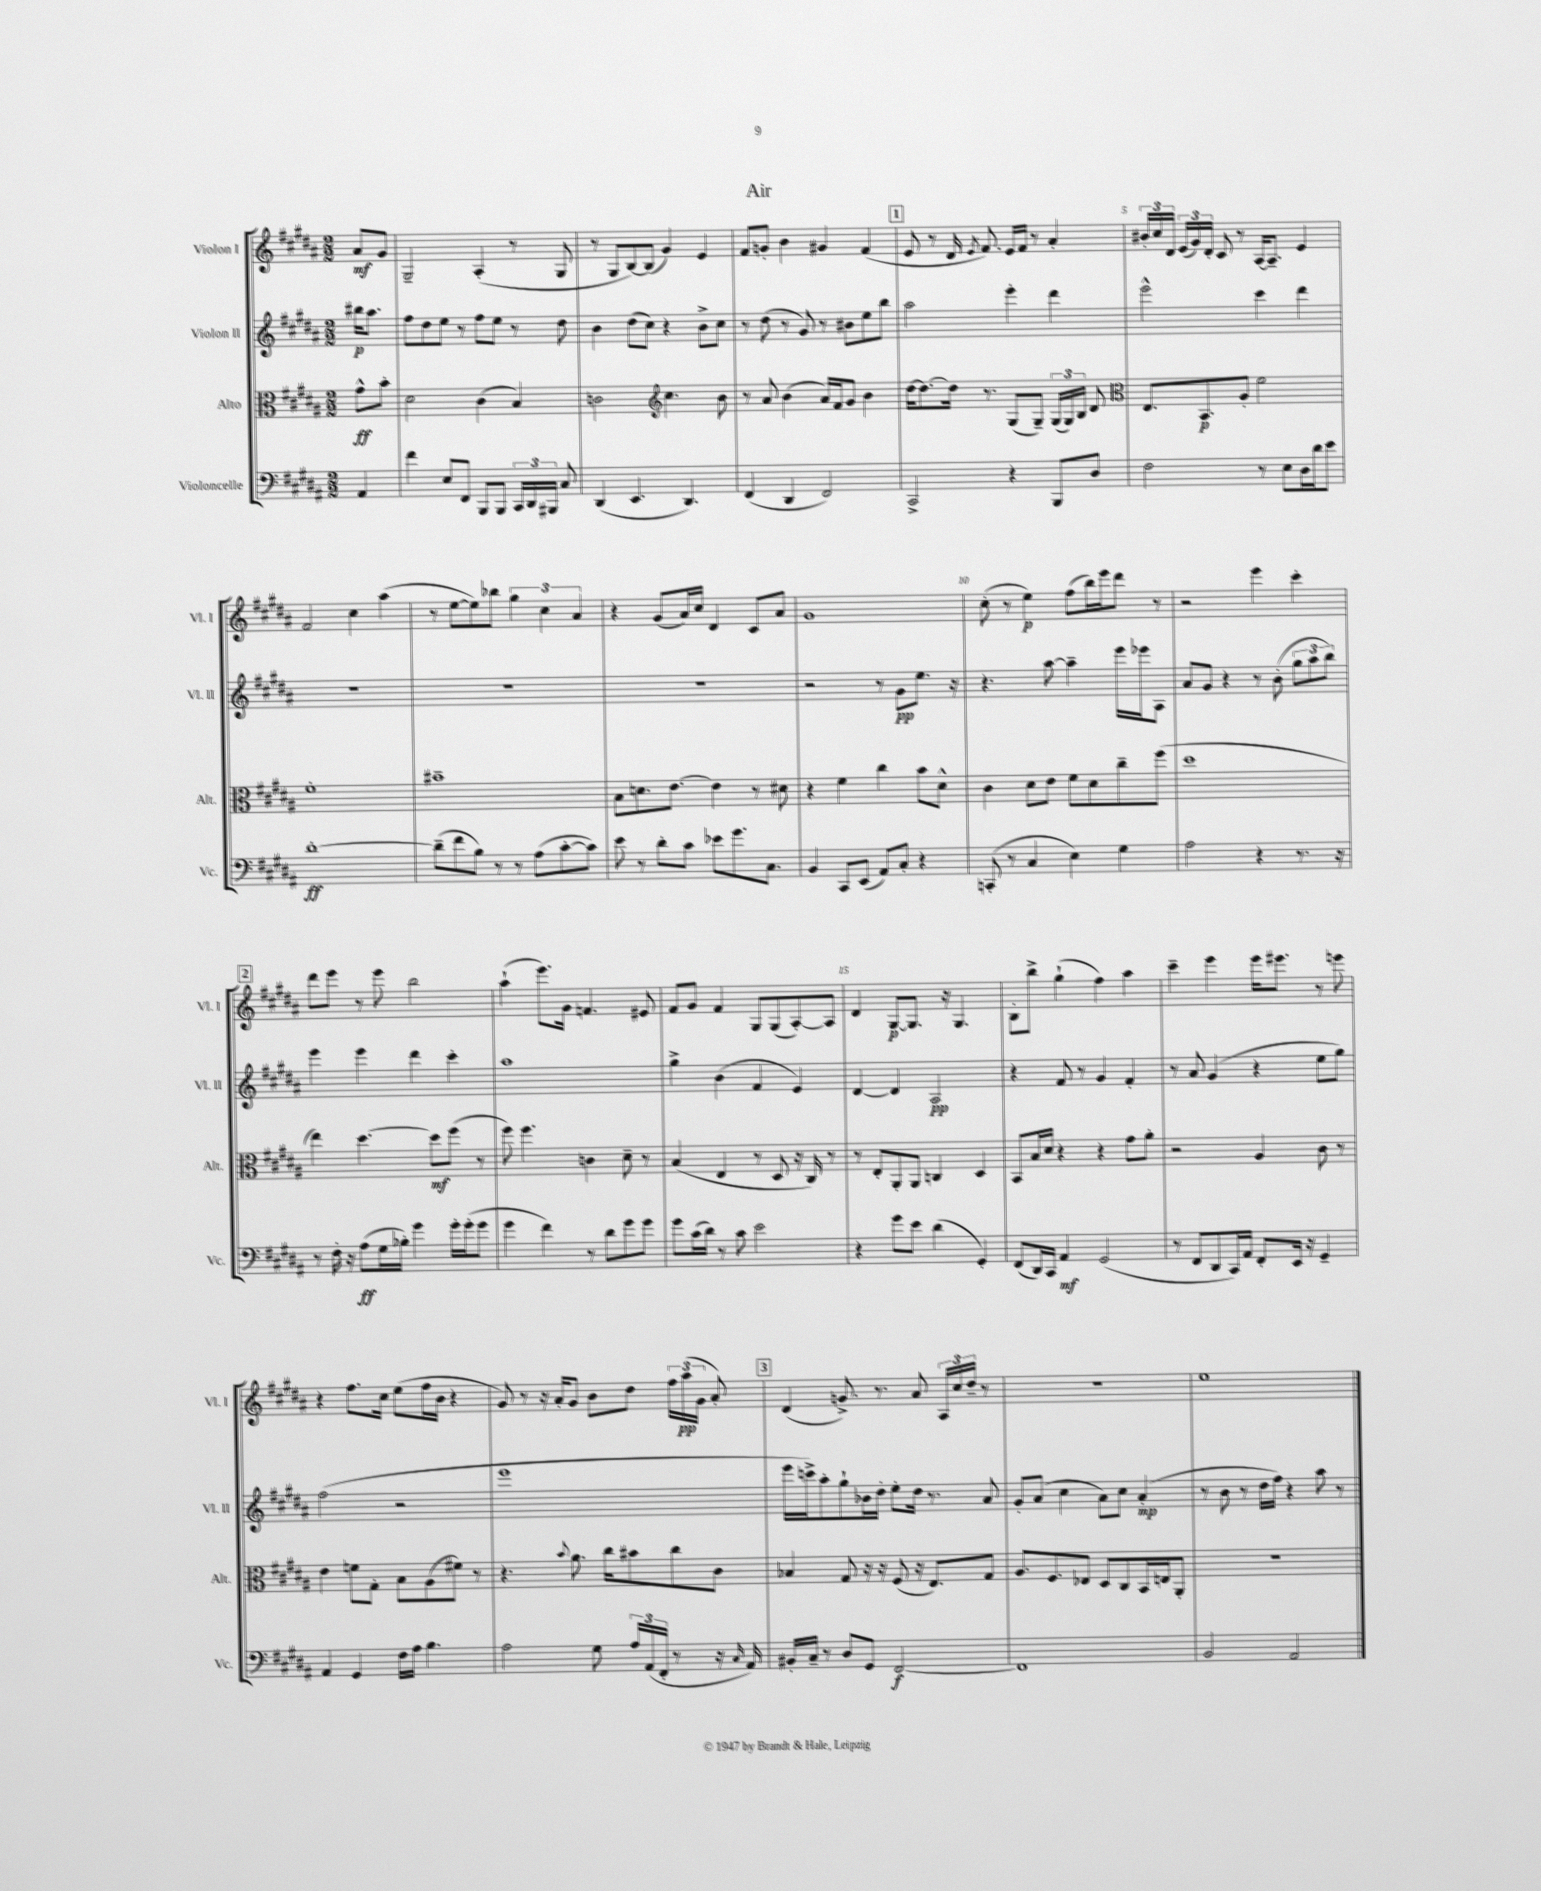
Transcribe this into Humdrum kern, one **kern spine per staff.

**kern	**dynam	**kern	**dynam	**kern	**dynam	**kern	**dynam
*part4	*part4	*part3	*part3	*part2	*part2	*part1	*part1
*staff4	*staff4	*staff3	*staff3	*staff2	*staff2	*staff1	*staff1
*I"Violoncelle	*	*I"Alto	*	*I"Violon II	*	*I"Violon I	*
*I'Vc.	*	*I'Alt.	*	*I'Vl. II	*	*I'Vl. I	*
*clefF4	*	*clefC3	*	*clefG2	*	*clefG2	*
*k[f#c#g#d#a#]	*	*k[f#c#g#d#a#]	*	*k[f#c#g#d#a#]	*	*k[f#c#g#d#a#]	*
*M2/2	*	*M2/2	*	*M2/2	*	*M2/2	*
=	=	=	=	=	=	=	=
4AA#/	.	8g#^^\L	ff	16bb#X\KL	p	8a#/L	mf
.	.	.	.	8.aa#\J	.	.	.
.	.	8b'\J	.	.	.	8g#/J	.
=1	=1	=1	=1	=1	=1	=1	=1
4f#\	.	2d#\	.	8ff#\L	.	2G#~/	.
.	.	.	.	8dd#\	.	.	.
8E/L	.	.	.	8ee\J	.	.	.
8FF#/J	.	.	.	8r	.	.	.
8BBB/L	.	(4c#\	.	8ff#\L	.	(4A#'/	.
8BBB/J	.	.	.	8ee\J	.	.	.
24CC#/LL	.	4B/)	.	8r	.	8r	.
24DD#/	.	.	.	.	.	.	.
24BBB#X/JJ	.	.	.	.	.	.	.
8C#/	.	.	.	8dd#\	.	8G#/	.
=2	=2	=2	=2	=2	=2	=2	=2
(4DD#/	.	2cn\	.	4b\	.	8r	.
.	.	.	.	.	.	8G#/L	.
4.EE/	.	.	.	(8dd#\L	.	[8B/)	.
.	.	.	.	8cc#\J)	.	(8B/J]	.
*	*	*clefG2	*	*	*	*	*
.	.	4.cc#\	.	4r	.	4g#/)	.
4.DD#/)	.	.	.	.	.	.	.
.	.	.	.	8b^\L	.	4e/	.
.	.	8b\	.	8cc#\J	.	.	.
=3	=3	=3	=3	=3	=3	=3	=3
(4FF#/	.	8r	.	8r	.	8f#/L	.
.	.	8a#/	.	(8dd#\	.	8gn'/J	.
4DD#/	.	(4b\	.	8r	.	4b\	.
.	.	.	.	8g#/)	.	.	.
2FF#/)	.	16a#/LL)	.	8r	.	4g#X/	.
.	.	16f#/J	.	.	.	.	.
.	.	8g#/J	.	8b#X\L	.	.	.
.	.	4b\	.	8ee\	.	(4f#/	.
.	.	.	.	8bb\J	.	.	.
!!LO:REH:place=s1:t=1
=4	=4	=4	=4	=4	=4	=4	=4
2CC#^/	.	[16dd#\KL	.	2aa#\	.	8e/	.
.	.	8.dd#\_	.	.	.	.	.
.	.	.	.	.	.	8r	.
.	.	16dd#\Jk]	.	.	.	16d#/	.
.	.	.	.	.	.	8qe/	.
.	.	8.r	.	.	.	8.f#/)	.
4r	.	(8G#/L	.	4eee'\	.	16e/LL	.
.	.	.	.	.	.	16f#/JJ	.
.	.	8G#~/J)	.	.	.	8r	.
8BBB/L	.	(24G#/LL	.	4ddd#\	.	4a#'/	.
.	.	24G#/)	.	.	.	.	.
.	.	24B/JJ	.	.	.	.	.
8D#/J	.	8d#/	.	.	.	.	.
=5	=5	=5	=5	=5	=5	=5	=5
*	*	*clefC3	*	*	*	*	*
2F#\	.	8.E/L	.	2eee^^\	.	24b#X'/LL	.
.	.	.	.	.	.	24cc#/	.
.	.	.	.	.	.	24d#/JJ	.
.	.	.	.	.	.	(24e/LL	.
.	.	.	.	.	.	24g#/)	.
.	.	8.BB/	p	.	.	.	.
.	.	.	.	.	.	24d#'/JJ	.
.	.	.	.	.	.	8c#/	.
.	.	8A#'/J	.	.	.	8r	.
8r	.	2f#\	.	4ccc#\	.	[16A#/KL	.
.	.	.	.	.	.	8.A#~/J]	.
8E\L	.	.	.	.	.	.	.
16D#\L	.	.	.	4ddd#\	.	4e/	.
16d#\J	.	.	.	.	.	.	.
8e\J	.	.	.	.	.	.	.
!!LO:LB:g=z
=6	=6	=6	=6	=6	=6	=6	=6
[1d#'	ff	1f#'	.	1r	.	2f#/	.
.	.	.	.	.	.	4cc#\	.
.	.	.	.	.	.	(4aa#\	.
=7	=7	=7	=7	=7	=7	=7	=7
(8d#~\L]	.	1b#X~	.	1r	.	8r	.
8f#\	.	.	.	.	.	[8ee\L	.
8B\J)	.	.	.	.	.	8ee\])	.
8r	.	.	.	.	.	8bb-X\J	.
8r	.	.	.	.	.	6gg#\	.
(8A#\L	.	.	.	.	.	.	.
.	.	.	.	.	.	6cc#\	.
[8c#'\	.	.	.	.	.	.	.
.	.	.	.	.	.	6a#/	.
8c#\J])	.	.	.	.	.	.	.
=8	=8	=8	=8	=8	=8	=8	=8
8e\	.	8B\L	.	1r	.	4r	.
8r	.	8.dn\	.	.	.	.	.
8d#'\L	.	.	.	.	.	(8g#/L	.
.	.	[8.e\J	.	.	.	.	.
8c#\J	.	.	.	.	.	16a#/L)	.
.	.	.	.	.	.	16cc#/JJ	.
8e-X\L	.	4e\]	.	.	.	4d#/	.
8.g#\	.	.	.	.	.	.	.
.	.	8r	.	.	.	8c#/L	.
8.C#\J	.	.	.	.	.	.	.
.	.	8d#X\	.	.	.	8a#/J	.
=9	=9	=9	=9	=9	=9	=9	=9
4BB/	.	4r	.	2r	.	1g#	.
8CC#/L	.	4f#\	.	.	.	.	.
(8EE/J	.	.	.	.	.	.	.
8AA#/L)	.	4cc#\	.	8r	.	.	.
8C#'/J	.	.	.	8g#\L	pp	.	.
4r	.	8b\L	.	8.ee\J	.	.	.
.	.	8d#^^\J	.	.	.	.	.
.	.	.	.	16r	.	.	.
=10	=10	=10	=10	=10	=10	=10	=10
(8CCn'/	.	4c#\	.	4.r	.	(8cc#'\	.
8r	.	.	.	.	.	8r	.
4C#/	.	8d#\L	.	.	.	4ee\)	p
.	.	8e\J	.	[8aa#\	.	.	.
4E\)	.	8f#\L	.	4aa#~\]	.	(8ff#\L	.
.	.	8d#\	.	.	.	16bb\L)	.
.	.	.	.	.	.	16eee\J	.
4G#\	.	8cc#~\	.	16eee\LL	.	8ddd#\J	.
.	.	.	.	16eee-X\J	.	.	.
.	.	(8ff#\J	.	8A#\J	.	8r	.
=11	=11	=11	=11	=11	=11	=11	=11
2A#\	.	1dd#	.	8a#/L	.	2r	.
.	.	.	.	8g#/J	.	.	.
.	.	.	.	4r	.	.	.
4r	.	.	.	8r	.	4eee\	.
.	.	.	.	(8b'\	.	.	.
8.r	.	.	.	12gg#\L	.	4ccc#'\	.
.	.	.	.	12aa#\	.	.	.
.	.	.	.	12bb\J)	.	.	.
16r	.	.	.	.	.	.	.
!!LO:LB:g=z
!!LO:REH:place=s1:t=2
=12	=12	=12	=12	=12	=12	=12	=12
8r	.	4ee\)	.	4eee\	.	8ddd#\L	.
16F#'\	.	.	.	.	.	8eee\J	.
16r	.	.	.	.	.	.	.
(8A#\L	ff	[4.dd#\	.	4eee\	.	8r	.
16G#\L	.	.	.	.	.	8eee\	.
16B-X'\JJ)	.	.	.	.	.	.	.
4g#\	.	.	.	4ddd#\	.	2bb\	.
.	.	8dd#\L]	mf	.	.	.	.
16g#'\LL	.	(8ff#\J	.	4ccc#'\	.	.	.
(16g#'\J	.	.	.	.	.	.	.
8g#\J	.	8r	.	.	.	.	.
=13	=13	=13	=13	=13	=13	=13	=13
4g#\	.	8ff#\)	.	1aa#	.	(4aa#`\	.
.	.	4.ff#\	.	.	.	.	.
4f#\)	.	.	.	.	.	8.eee\L)	.
.	.	.	.	.	.	16g#\Jk	.
8r	.	4cn\	.	.	.	4.fn/	.
8d#\L	.	.	.	.	.	.	.
8g#\	.	8d#~\	.	.	.	.	.
8g#\J	.	8r	.	.	.	8e#X/	.
=14	=14	=14	=14	=14	=14	=14	=14
8g#\L	.	(4B/	.	4gg#^\	.	8f#/L	.
(16c#\L	.	.	.	.	.	8g#/J	.
16d#\JJ)	.	.	.	.	.	.	.
8r	.	4E/	.	(4b\	.	4f#/	.
8c#\	.	.	.	.	.	.	.
2e\	.	8r	.	4f#/	.	8G#/L	.
.	.	8D#/	.	.	.	(8G#/	.
.	.	16r	.	4e/)	.	[8A#'/)	.
.	.	16C#/)	.	.	.	.	.
.	.	8r	.	.	.	8A#/J]	.
=15	=15	=15	=15	=15	=15	=15	=15
4r	.	8r	.	[4d#/	.	4d#/	.
.	.	8E'/L	.	.	.	.	.
8g#\L	.	8AA#'/	.	4d#/]	.	[8G#/L	p
8e\J	.	8AA#/J	.	.	.	8.G#/J]	.
(4d#\	.	4Cn/	.	2A#/	pp	.	.
.	.	.	.	.	.	16r	.
.	.	.	.	.	.	4.G#/	.
4GG#'/)	.	4D#/	.	.	.	.	.
=16	=16	=16	=16	=16	=16	=16	=16
(8FF#/L	.	8BB/L	.	4r	.	8B'\L	.
16DD#/L)	.	16B/L	.	.	.	8bb^\J	.
16CC#/JJ	.	16d#/JJ	.	.	.	.	.
4AA#/	mf	4r	.	8f#/	.	(4gg#`\	.
.	.	.	.	8r	.	.	.
(2GG#/	.	4r	.	4g#/	.	4ff#\)	.
.	.	8g#\L	.	4f#'/	.	4aa#\	.
.	.	8a#'\J	.	.	.	.	.
=17	=17	=17	=17	=17	=17	=17	=17
8r	.	2r	.	8r	.	4ccc#~\	.
8FF#/L	.	.	.	8a#/	.	.	.
8DD#/	.	.	.	(4g#/	.	4eee\	.
16CC#/L)	.	.	.	.	.	.	.
16AA#/JJ	.	.	.	.	.	.	.
8FF#'/L	.	4A#/	.	4r	.	16eee\KL	.
.	.	.	.	.	.	8.eee#X\J	.
16EE/Jk	.	.	.	.	.	.	.
16r	.	.	.	.	.	.	.
4GG#~/	.	8c#\	.	8ee\L	.	8r	.
.	.	8r	.	8gg#\J)	.	8eeen\	.
!!LO:LB:g=z
=18	=18	=18	=18	=18	=18	=18	=18
4AA#/	.	4e\	.	(2ff#\	.	4r	.
4GG#/	.	8fn\L	.	.	.	8.ff#\L	.
.	.	8G#'\J	.	.	.	.	.
.	.	.	.	.	.	16cc#\Jk	.
16F#\LL	.	8B\L	.	2r	.	(8ee\L	.
16A#\JJ	.	.	.	.	.	.	.
4.B\	.	(8A#\	.	.	.	16ff#\L	.
.	.	.	.	.	.	16b\JJ	.
.	.	8f#X\J)	.	.	.	4r	.
.	.	8r	.	.	.	.	.
=19	=19	=19	=19	=19	=19	=19	=19
2A#\	.	4.r	.	1eee	.	8g#/)	.
.	.	.	.	.	.	8r	.
.	.	.	.	.	.	16r	.
.	.	.	.	.	.	16a#'/KL	.
.	.	8qqb/	.	.	.	.	.
.	.	8.a#\	.	.	.	8g#/J	.
8G#\	.	.	.	.	.	8b\L	.
.	.	16cc#\KL	.	.	.	.	.
24A#/LL	.	8b#X\	.	.	.	8dd#\J	.
(24AA#/	.	.	.	.	.	.	.
24FF#'/JJ	.	.	.	.	.	.	.
8r	.	8cc#\	.	.	.	24ff#\LL	.
.	.	.	.	.	.	(24aa#\	pp
.	.	.	.	.	.	24g#\JJ	.
16r	.	8c#\J	.	.	.	8a#'/)	.
16qqC#/	.	.	.	.	.	.	.
16AA#/)	.	.	.	.	.	.	.
!!LO:REH:place=s1:t=3
=20	=20	=20	=20	=20	=20	=20	=20
16BB#X'/LL	.	4B-X/	.	16eee\LL	.	(4d#/	.
16C#~/JJ	.	.	.	16cccn^\J)	.	.	.
8r	.	.	.	8aa#'\	.	.	.
8D#/L	.	8G#/	.	8gg#`\	.	8.gn^/)	.
8GG#/J	.	16r	.	16b-X\L	.	.	.
.	.	16r	.	16dd#'\JJ	.	8.r	.
[2FF#/	f	(8F#/	.	8ee'\L	.	.	.
.	.	16r	.	16dd#\Jk	.	8a#/	.
.	.	8.E/L)	.	8.r	.	.	.
.	.	.	.	.	.	24A#/LL	.
.	.	.	.	.	.	24cc#/	.
.	.	.	.	.	.	24dd#~/JJ	.
.	.	8G#/J	.	8a#/	.	8r	.
=21	=21	=21	=21	=21	=21	=21	=21
1FF#]	.	8.A#/L	.	8g#'/L	.	1r	.
.	.	.	.	(8a#/J	.	.	.
.	.	8.F#/	.	.	.	.	.
.	.	.	.	4cc#\	.	.	.
.	.	8E-X/J	.	.	.	.	.
.	.	8D#/L	.	8a#\L)	.	.	.
.	.	8C#/	.	8cc#\J	.	.	.
.	.	16BB/L	.	(4a#'/	mp	.	.
.	.	16En/J	.	.	.	.	.
.	.	8AA#'/J	.	.	.	.	.
=22	=22	=22	=22	=22	=22	=22	=22
2BB/	.	1r	.	8r	.	1ee	.
.	.	.	.	8b\	.	.	.
.	.	.	.	8r	.	.	.
.	.	.	.	16dd#\LL	.	.	.
.	.	.	.	16ff#\JJ)	.	.	.
2AA#/	.	.	.	4r	.	.	.
.	.	.	.	8aa#\	.	.	.
.	.	.	.	8r	.	.	.
==	==	==	==	==	==	==	==
*-	*-	*-	*-	*-	*-	*-	*-
